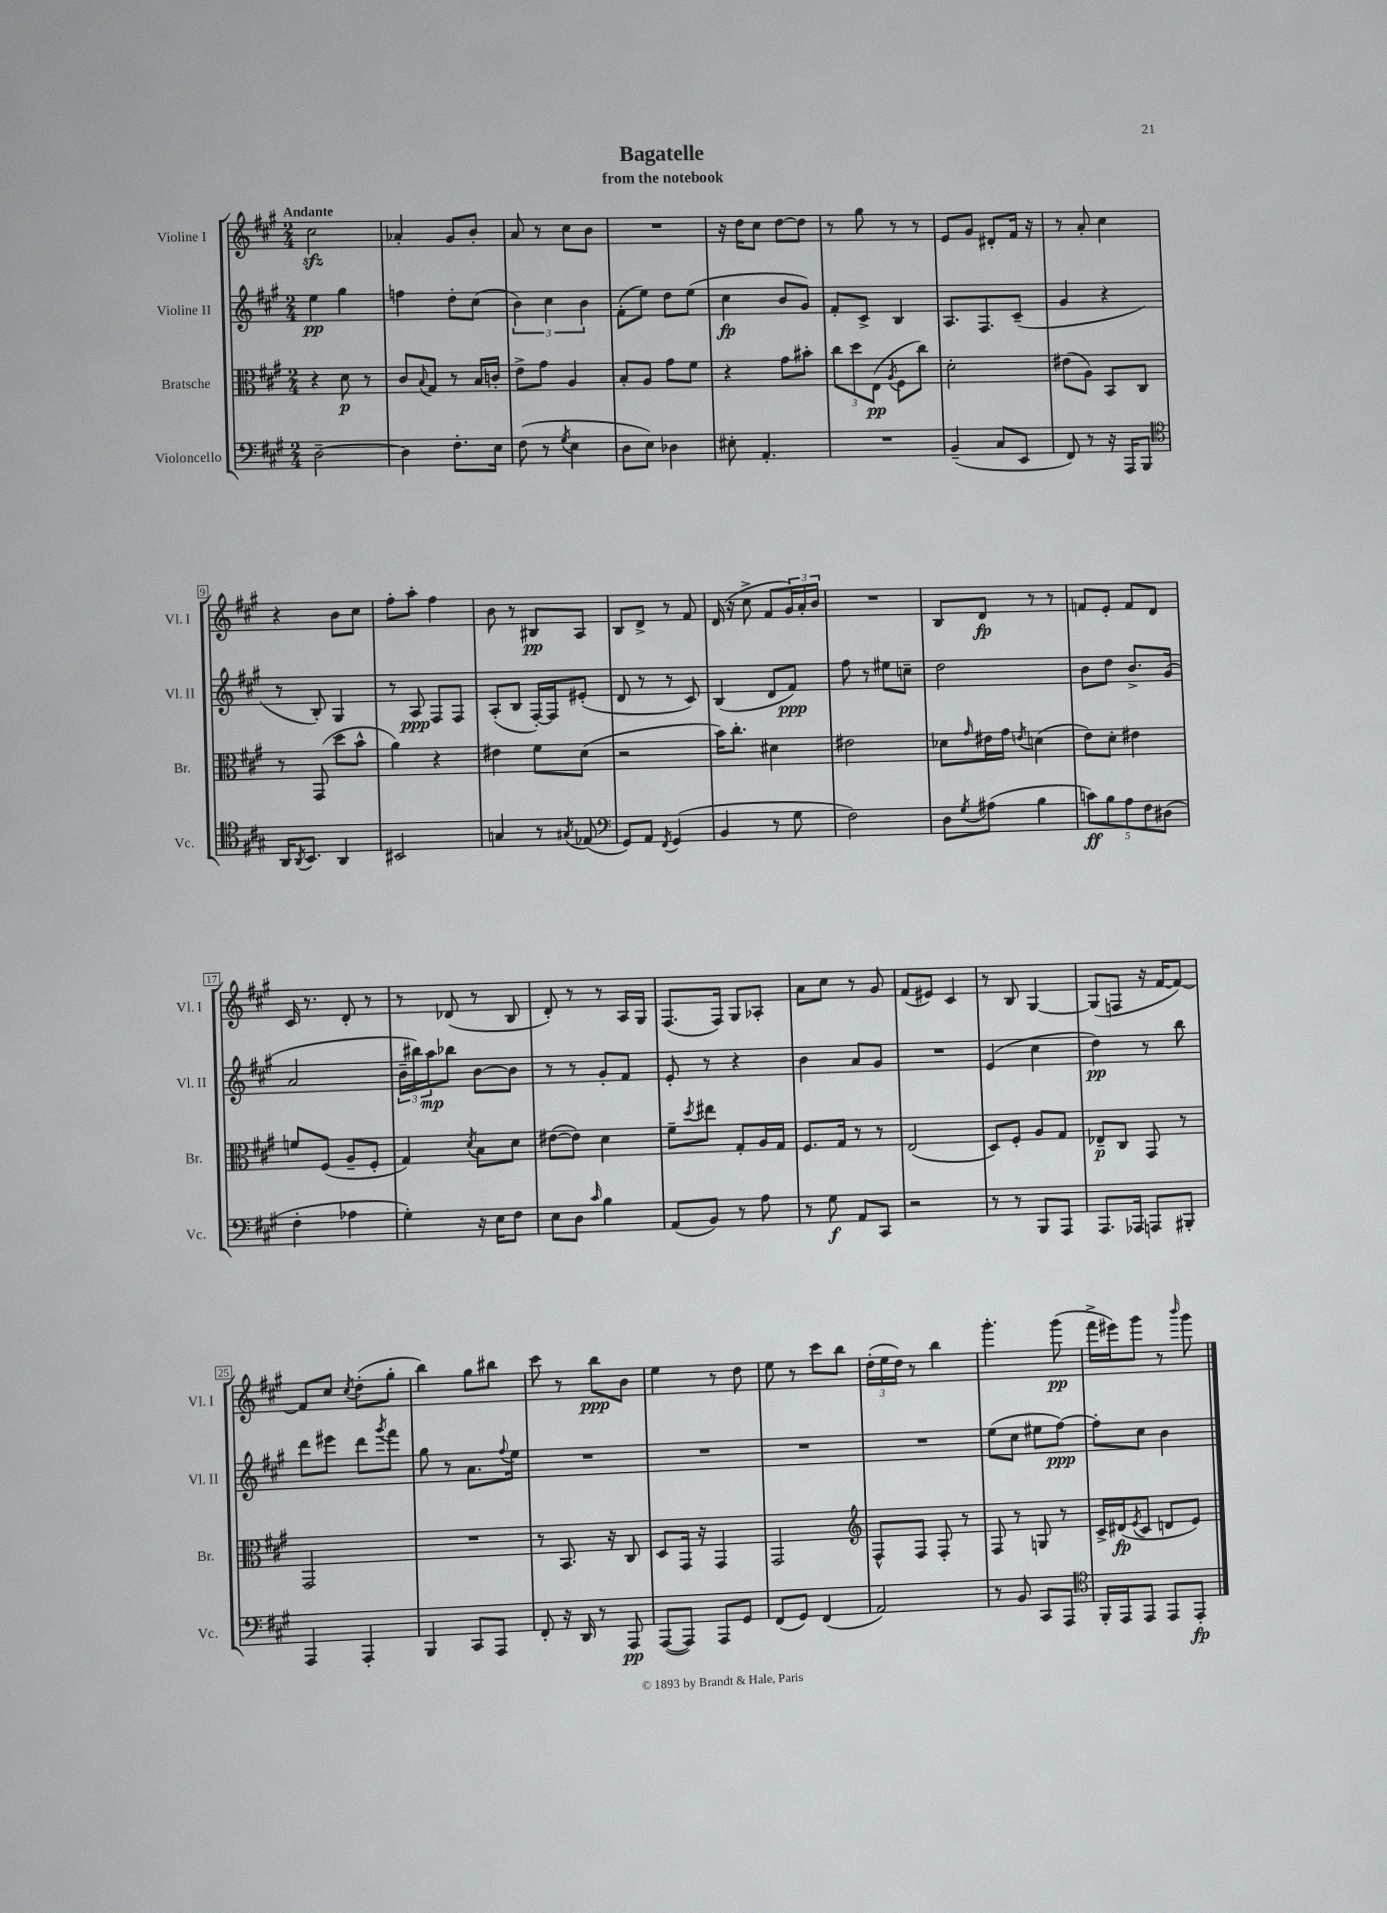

**kern	**kern	**kern	**kern
*staff4	*staff3	*staff2	*staff1
*clefF4	*clefC3	*clefG2	*clefG2
*k[f#c#g#]	*k[f#c#g#]	*k[f#c#g#]	*k[f#c#g#]
*M2/4	*M2/4	*M2/4	*M2/4
[2D~\	4r	4ee\	2cc#\
.	8d\	4gg#\	.
.	8r	.	.
=	=	=	=
4D\]	8c#/L	4ff\	4a-'/
.	8qqB/	.	.
.	8G#/J	.	.
8.F#'\L	8r	8dd'\L	8g#/L
.	16B/LL	(8cc#\J	8b'/J
16E\Jk	16c'/JJ	.	.
=	=	=	=
(8F#\	8e^\L	6b\)	8a/
8r	8g#\J	.	8r
.	.	6cc#\	.
8qG#/	.	.	.
4E\	4A/	.	8cc#\L
.	.	6b\	.
.	.	.	8b\J
=	=	=	=
8D\L	8B'/L	(8f#'\L	2r
8E\J)	8A/J	8ee\J)	.
4D-\	8g#\L	8dd\L	.
.	8f#\J	(8ee\J	.
=	=	=	=
8E#'\	4r	4cc#\	16r
.	.	.	16dd\LK
4.AA'/	.	.	8cc#\J
.	8g#\L	8b/L	[8dd\L
.	8b#'\J	8g#/J)	8dd\]J
=	=	=	=
2r	12cc#\L	8f#'/L	8r
.	12dd\	.	.
.	.	8c#^/J	8gg#\
.	(12E\J	.	.
.	8qA/	.	.
.	8F#\L	4B/	8r
.	8cc#\J)	.	8r
=	=	=	=
(4BB~/	2d'\	8.A/L	8e/L
.	.	.	8g#/J
.	.	8.F#/	.
8C#/L	.	.	8d#'/L
8EE/J	.	(8c#~/J	16f#/Jk
.	.	.	16r
=	=	=	=
8FF#/)	(8e#\L	4g#/	8r
8r	8A\J)	.	8a'/
16r	8BB/L	4r	4cc#\
16AAA/LK	.	.	.
8BBB/J	8C#/J	.	.
=	=	=	=
*clefC4	*	*	*
16AA/LK	8r	8r	4r
8qAA/	.	.	.
8.BB/J	.	.	.
.	(8GG#/	8B'/)	.
4AA/	8dd\L	4G#/	8b\L
.	8b^^\J	.	8cc#\J
=	=	=	=
2BB#/	4a\)	8r	8ff#'\L
.	.	8A/	8aa'\J
.	4r	8F#/L	4ff#\
.	.	8F#/J	.
=	=	=	=
4G/	4e#\	(8A'/L	8b\
.	.	8B/J	8r
8r	8f#\L	[16F#'/LL)	8B#/L
.	.	16F#/]J	.
8qG#/	.	.	.
(8E-/	(8d\J	(8e#'/J	8A/J
=	=	=	=
*clefF4	*	*	*
8GG#/L)	2r	8d/	8B/L
8AA/J	.	8r	8d^/J
8qFF#/	.	.	.
(4GG#/	.	8r	8r
.	.	8c#/)	8f#/
=	=	=	=
4BB/	16b\LK)	(4B/	(16d/
.	8.cc#'\J	.	16r
.	.	.	8cc#^\
8r	4d#\	8d/L	8f#/L
8G#\	.	8f#/J)	24g#/L)
.	.	.	24a'/
.	.	.	24b/JJ
=	=	=	=
2F#\)	2e#\	8ff#\	2r
.	.	8r	.
.	.	8ee#\L	.
.	.	8cc~\J	.
=	=	=	=
8D\L	8d-\L	2dd\	8B/L
8qG#/	16qqg#/	.	.
(8A#\J	16e#\L	.	8d/J
.	16g#\JJ	.	.
.	8qe/	.	.
4B\	(4d\	.	8r
.	.	.	8r
=	=	=	=
10c\L)	8e\L)	8b\L	8f/L
10B\	.	.	.
.	8d'\J	8dd\J	8e'/J
10A\	.	.	.
.	4e#\	8.b^/L	8f/L
10F#\	.	.	.
.	.	.	8d/J
(10D#\J	.	.	.
.	.	(16g#/Jk	.
=	=	=	=
4F#'\	8f/L	2a/	16c#/
.	.	.	8.r
.	(8F#/J	.	.
4A-\	8A~/L	.	8d'/
.	8F#'/J	.	8r
=	=	=	=
4G#'\)	4G#/)	24b~\LL	8r
.	.	24bb#\)	.
.	.	24aa\J	.
.	.	8bb-\J	(8d-/
.	8qd/	.	.
16r	8B\L	[8b\L	8r
16E\LK	.	.	.
8F#\J	8d\J	8b\]J	8B/
=	=	=	=
8E\L	([8e#\L	8r	8d'/)
8D\J	8e#\]J)	8r	8r
16qqc#/	.	.	.
4B\	4d\	8g#'/L	8r
.	.	8f#/J	16A/LL
.	.	.	16G#/JJ
=	=	=	=
(8AA/L	8f#~\L	8e'/	(8.F#/L
.	8qdd/	.	.
8BB/J)	8ee#\J	8r	.
.	.	.	16F#/Jk)
8r	8G#'/L	4r	8G#/L
8A\	16A/L	.	8A-'/J
.	16G#/JJ	.	.
=	=	=	=
8r	8.F#/L	4b\	8a\L
8G#\	.	.	8cc#\J
.	16G#/Jk	.	.
8AA/L	8r	8a/L	8r
8CC#/J	8r	8g#/J	8g#/
=	=	=	=
2r	(2E/	2r	(8f#/L
.	.	.	8e#/J)
.	.	.	4c#/
=	=	=	=
8r	8D/L)	(4e/	8r
8r	8F#'/J	.	8B/
8BBB/L	8A/L	4cc#\	[4G#/
8AAA/J	8G#/J	.	.
=	=	=	=
8.AAA/L	8E-~/L	4dd\)	(8G#/]L
.	8C#/J	.	8F/J
16AAA-/Jk	.	.	.
8AAA/L	8GG#/	8r	16r
.	.	.	[16f#/LK
8BBB#'/J	8r	8bb\	8f#/_J)
=	=	=	=
4AAA/	2GG#/	8ddd\L	8f#/]L
.	.	8eee#\J	8cc#/J
.	.	.	8qcc#/
4AAA'/	.	8ddd\L	(8dd'\L
.	.	8qggg#/	.
.	.	8fff#\J	8gg#'\J
=	=	=	=
4BBB/	2r	8gg#\	4bb\)
.	.	8r	.
8CC#/L	.	8.a\L	8gg#\L
8AAA/J	.	.	8bb#\J
.	.	8qqff#/	.
.	.	16ee\Jk	.
=	=	=	=
8FF#'/	8r	2r	8ccc#\
16r	8.BB/	.	8r
16DD/	.	.	.
8r	.	.	8bb\L
.	16r	.	.
8AAA/	8C#/	.	8b\J
=	=	=	=
([8AAA/L	8D/L	2r	4ee\
8AAA/]J)	16GG#/Jk	.	.
.	16r	.	.
8AAA/L	4GG#/	.	8r
8GG#/J	.	.	8dd\
=	=	=	=
(8FF#/L	2GG#/	2r	8ee\
8GG#/J)	.	.	8r
(4FF#/	.	.	8ccc#\L
.	.	.	8bb\J
=	=	=	=
*	*clefG2	*	*
2AA/)	8F#^^/L	2r	(24dd'\LL
.	.	.	24ee\
.	.	.	24dd\JJ)
.	8F#/J	.	8r
.	8F#'/	.	4bb\
.	8r	.	.
=	=	=	=
8r	8F#/	(8ee\L	4.ggg#'\
8BB/	8r	8cc#\J	.
8CC#/L	8G/	8ee#\L	.
8AAA/J	8r	[8ff#\J)	(8ggg#\
=	=	=	=
*clefC4	*	*	*
16FF#'/LL	16c#^/LL	8ff#'\]L	16fff#^\LL
16EE/J	(16d#/J	.	16eee#\J)
.	8qe/	.	.
8EE/J	8c#/J	8cc#\J	8ggg#\J
8EE/L	8d/L	4b\	8r
.	.	.	16qqbbb/
8EE'/J	8e/J)	.	8ggg#\
==	==	==	==
*-	*-	*-	*-
